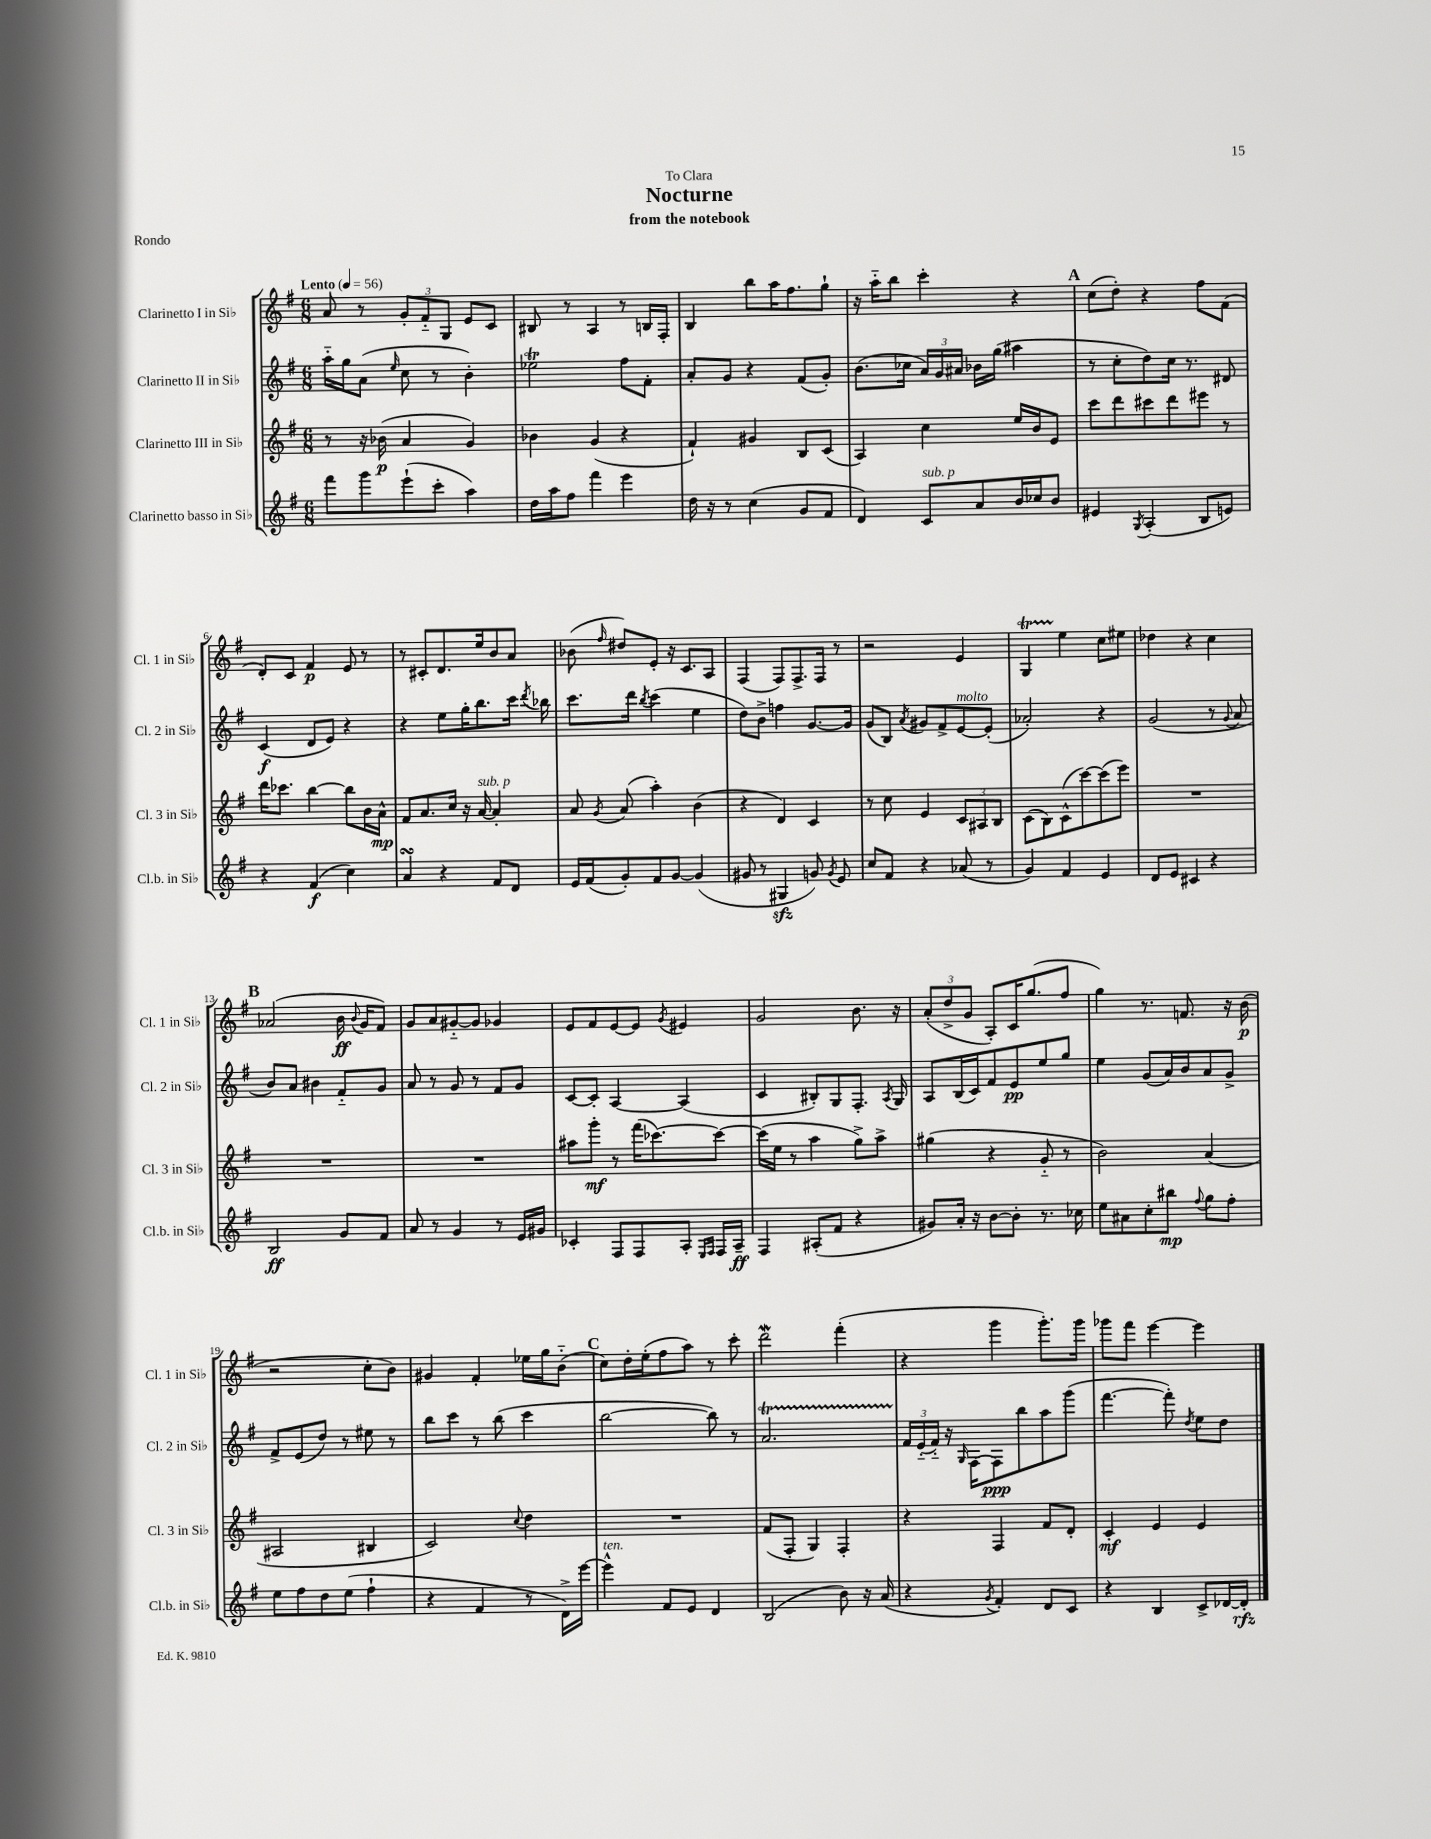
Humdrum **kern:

**kern	**dynam	**kern	**dynam	**kern	**dynam	**kern	**dynam
*part4	*part4	*part3	*part3	*part2	*part2	*part1	*part1
*staff4	*staff4	*staff3	*staff3	*staff2	*staff2	*staff1	*staff1
*I"Clarinetto basso in Si♭	*	*I"Clarinetto III in Si♭	*	*I"Clarinetto II in Si♭	*	*I"Clarinetto I in Si♭	*
*I'Cl.b. in Si♭	*	*I'Cl. 3 in Si♭	*	*I'Cl. 2 in Si♭	*	*I'Cl. 1 in Si♭	*
*clefG2	*	*clefG2	*	*clefG2	*	*clefG2	*
*k[f#]	*	*k[f#]	*	*k[f#]	*	*k[f#]	*
*M6/8	*	*M6/8	*	*M6/8	*	*M6/8	*
*MM56	*	*MM56	*	*MM56	*	*MM56	*
=1	=1	=1	=1	=1	=1	=1	=1
!	!	!	!	!	!	!LO:TX:a:B:t=Lento	!
8fff#\L	.	8r	.	16aa\LL	.	8a/	.
.	.	.	.	16gg\J	.	.	.
8ggg\	.	16r	.	(8a\J	.	8r	.
.	.	(16b-X\	p	.	.	.	.
.	.	.	.	16qqee/	.	.	.
(8eee`\	.	4a/	.	8cc\	.	12g'/L	.
.	.	.	.	.	.	12f#/	.
8ccc'\J	.	.	.	8r	.	.	.
.	.	.	.	.	.	12G/J	.
4aa\)	.	4g/)	.	4b'\)	.	8e/L	.
.	.	.	.	.	.	8c/J	.
=2	=2	=2	=2	=2	=2	=2	=2
16dd\LL	.	4b-X\	.	2ee-XT\	.	8B#X/	.
16aa\J	.	.	.	.	.	.	.
8ff#\J	.	.	.	.	.	8r	.
4fff#\	.	(4g/	.	.	.	4A/	.
4eee\	.	4r	.	8ff#\L	.	8r	.
.	.	.	.	8f#'\J	.	16Bn/LL	.
.	.	.	.	.	.	16F#'/JJ	.
=3	=3	=3	=3	=3	=3	=3	=3
16dd\	.	4f#`/)	.	8a'/L	.	4B/	.
16r	.	.	.	.	.	.	.
8r	.	.	.	8g/J	.	.	.
(4cc\	.	4g#X/	.	4r	.	8bb\L	.
.	.	.	.	.	.	16aa\K	.
.	.	.	.	.	.	8.ff#\	.
8g/L	.	8B/L	.	(8f#/L	.	.	.
8f#/J	.	(8c/J	.	8g'/J)	.	8gg`\J	.
=4	=4	=4	=4	=4	=4	=4	=4
4d/)	.	4A/)	.	(8.b\L	.	16r	.
.	.	.	.	.	.	16aa\KL	.
.	.	.	.	.	.	8bb\J	.
.	.	.	.	16cc-X\Jk	.	.	.
!LO:TX:a:i:t=sub. p	!	!	!	!	!	!	!
8c/L	.	4cc\	.	24a/LL)	.	4ccc'\	.
.	.	.	.	24g/	.	.	.
.	.	.	.	24a#X/JJ	.	.	.
8a/	.	.	.	16b-X\LL	.	.	.
.	.	.	.	(16gg\JJ	.	.	.
16b/L	.	16ee/LL	.	4aa#X\	.	4r	.
16cc-X/J	.	16b/J	.	.	.	.	.
8b/J	.	8e/J	.	.	.	.	.
!!LO:REH:place=s1:t=A
=5	=5	=5	=5	=5	=5	=5	=5
4e#X/	.	8ccc\L	.	8r	.	(8cc\L	.
.	.	8ddd\	.	8cc'\L	.	8dd'\J)	.
8qG/	.	.	.	.	.	.	.
(4A'/	.	8ccc#X\	.	8dd\)	.	4r	.
.	.	8ddd\	.	16cc\Jk	.	.	.
.	.	.	.	8.r	.	.	.
8B/L	.	8eee#X\J	.	.	.	8ff#\L	.
8en/J)	.	8r	.	8d#X/	.	(8f#\J	.
!!LO:LB:g=z
=6	=6	=6	=6	=6	=6	=6	=6
4r	.	16ddd\KL	.	(4c/	f	8d'/L)	.
.	.	8.ccc-X\J	.	.	.	.	.
.	.	.	.	.	.	8c/J	.
(4f#/	f	[4bb\	.	8d/L	.	4f#/	p
.	.	.	.	8e/J)	.	.	.
4cc\)	.	8bb\L]	.	4r	.	8e/	.
.	.	16b\L	.	.	.	8r	.
.	.	16a^^\JJ	mp	.	.	.	.
=7	=7	=7	=7	=7	=7	=7	=7
4asSSS/	.	8f#/L	.	4r	.	8r	.
.	.	8.a/	.	.	.	8c#X'/L	.
4r	.	.	.	8ee\L	.	8.d/	.
.	.	16cc/Jk	.	.	.	.	.
.	.	16r	.	16gg'\K	.	.	.
!	!	!LO:TX:a:i:t=sub. p	!	!	!	!	!
.	.	[16a/	.	8.bb\	.	16ee/k	.
8f#/L	.	4a'/]	.	.	.	8b/	.
8d/J	.	.	.	16ccc\Jk	.	8a/J	.
.	.	.	.	8qddd/	.	.	.
.	.	.	.	16bb-X\	.	.	.
=8	=8	=8	=8	=8	=8	=8	=8
16e/LL	.	8a/	.	8.ccc\L	.	(8b-X\	.
(16f#/J	.	.	.	.	.	.	.
.	.	8qg/	.	.	.	16qqff#/	.
8g'/)	.	(8a/	.	.	.	8dd#X/L)	.
.	.	.	.	16ddd\Jk	.	.	.
.	.	.	.	8qbb/	.	.	.
8f#/	.	4aa'\)	.	(4ccc\	.	8e'/J	.
[8g/J	.	.	.	.	.	16r	.
.	.	.	.	.	.	8.c/L	.
(4g/]	.	(4b\	.	4ee\	.	.	.
.	.	.	.	.	.	8A/J	.
=9	=9	=9	=9	=9	=9	=9	=9
8g#X/	.	4r	.	8dd\L)	.	(4F#/	.
8r	.	.	.	8b^\J	.	.	.
4G#Xzz/	.	4d/)	.	4ffn\	.	8F#/L)	.
.	.	.	.	.	.	8.F#^/	.
8gn/)	.	4c/	.	[8.g/L	.	.	.
.	.	.	.	.	.	16F#/Jk	.
8qg/	.	.	.	.	.	.	.
8e/	.	.	.	.	.	8r	.
.	.	.	.	16g/Jk]	.	.	.
=10	=10	=10	=10	=10	=10	=10	=10
8cc/L	.	8r	.	(8g/L	.	2r	.
8f#/J	.	8cc\	.	8B/J)	.	.	.
.	.	.	.	8qa/	.	.	.
4r	.	4e/	.	8g#X/L	.	.	.
.	.	.	.	8f#^/	.	.	.
!	!	!	!	!LO:TX:a:i:t=molto	!	!	!
(8a-X/	.	12c/L	.	[8e/	.	4e/	.
.	.	12A#X/	.	.	.	.	.
8r	.	.	.	(8e'/J]	.	.	.
.	.	12B/J	.	.	.	.	.
=11	=11	=11	=11	=11	=11	=11	=11
4g/)	.	(8c\L	.	2a-X'/)	.	4GT/	.
.	.	8B\)	.	.	.	.	.
4f#/	.	(8c^^\	.	.	.	4ee\	.
.	.	[8ccc\)	.	.	.	.	.
4e/	.	(8ccc\]	.	4r	.	8cc\L	.
.	.	8eee\J)	.	.	.	8ee#X\J	.
=12	=12	=12	=12	=12	=12	=12	=12
8d/L	.	2.r	.	(2g/	.	4dd-X\	.
8e/J	.	.	.	.	.	.	.
4c#X/	.	.	.	.	.	4r	.
4r	.	.	.	8r	.	4cc\	.
.	.	.	.	8qqg/	.	.	.
.	.	.	.	8a/	.	.	.
!!LO:LB:g=z
!!LO:REH:place=s1:t=B
=13	=13	=13	=13	=13	=13	=13	=13
2B/	ff	2.r	.	8b/L)	.	(2a-X/	.
.	.	.	.	8a/J	.	.	.
.	.	.	.	4b#X\	.	.	.
8g/L	.	.	.	8f#/L	.	16b\	ff
.	.	.	.	.	.	8qqb/	.
.	.	.	.	.	.	16g/KL	.
8f#/J	.	.	.	8g/J	.	8f#/J)	.
=14	=14	=14	=14	=14	=14	=14	=14
8a/	.	2.r	.	8a/	.	8g/L	.
8r	.	.	.	8r	.	8a/	.
4g/	.	.	.	8g/	.	[8g#X/	.
.	.	.	.	8r	.	8g#/J]	.
8r	.	.	.	8f#/L	.	4g-X/	.
16e/LL	.	.	.	8g/J	.	.	.
16g#X/JJ	.	.	.	.	.	.	.
=15	=15	=15	=15	=15	=15	=15	=15
4c-X'/	.	8aa#X\L	.	[8c/L	.	8e/L	.
.	.	8ggg'\J	mf	8c'/J]	.	8f#/	.
8F#/L	.	8r	.	[4A/	.	[8e/	.
8F#/	.	(16fff#\KL	.	.	.	8e/J]	.
.	.	[8.ccc-X\)	.	.	.	.	.
.	.	.	.	.	.	8qg/	.
8A'/J	.	.	.	(4A/]	.	4e#X/	.
16qqE/LL	.	.	.	.	.	.	.
16qqF#/JJ	.	.	.	.	.	.	.
16F#/LL	.	8ccc-\J_	.	.	.	.	.
16A~/JJ	ff	.	.	.	.	.	.
=16	=16	=16	=16	=16	=16	=16	=16
4F#/	.	(16ccc-\LL]	.	4c/	.	2g/	.
.	.	16ee\JJ	.	.	.	.	.
.	.	8r	.	.	.	.	.
(8A#X'/L	.	4aa\	.	8B#X'/L)	.	.	.
8f#/J	.	.	.	8G/	.	.	.
4r	.	8gg^\L)	.	8.F#'/J	.	8.b\	.
.	.	8aa^\J	.	.	.	.	.
.	.	.	.	8qA/	.	.	.
.	.	.	.	16G/	.	16r	.
=17	=17	=17	=17	=17	=17	=17	=17
8g#X/L)	.	(4gg#X\	.	8A/L	.	(12a'/L	.
.	.	.	.	.	.	12dd^/	.
16a'/Jk	.	.	.	(16B/L	.	.	.
.	.	.	.	.	.	12g/J	.
16r	.	.	.	16c/J)	.	.	.
[8b\L	.	4r	.	8f#/	.	8A'/L)	.
8b'\J]	.	.	.	8e/	pp	16c/K	.
.	.	.	.	.	.	(8.gg/	.
8.r	.	8g/	.	8ee/	.	.	.
.	.	8r	.	8gg/J	.	8ff#/J	.
16cc-X\	.	.	.	.	.	.	.
=18	=18	=18	=18	=18	=18	=18	=18
8ee\L	.	2b\)	.	4ee\	.	4gg\)	.
8a#X\	.	.	.	.	.	.	.
8cc'\	.	.	.	(8g/L	.	8.r	.
8bb#X\J	mp	.	.	16a/L)	.	.	.
.	.	.	.	16b/J	.	8.fn/	.
8qqff#/	.	.	.	.	.	.	.
8gg\L	.	(4a/	.	8a/	.	.	.
8ff#'\J	.	.	.	8g^/J	.	16r	.
.	.	.	.	.	.	(16b\	p
!!LO:LB:g=z
=19	=19	=19	=19	=19	=19	=19	=19
8ee\L	.	2A#X/	.	8f#^/L	.	2r	.
8ff#\	.	.	.	(8e/	.	.	.
8dd\	.	.	.	8dd/J)	.	.	.
(8ee\J	.	.	.	8r	.	.	.
4ff#`\	.	4B#X/	.	8ee#X\	.	8cc'\L	.
.	.	.	.	8r	.	8b\J)	.
=20	=20	=20	=20	=20	=20	=20	=20
4r	.	2c/)	.	8bb\L	.	4g#X/	.
.	.	.	.	8ccc\J	.	.	.
4f#/	.	.	.	8r	.	4f#'/	.
.	.	.	.	(8bb\	.	.	.
.	.	8qqcc/	.	.	.	.	.
8r	.	4dd\	.	4ccc\	.	16ee-X\LL	.
.	.	.	.	.	.	16gg\J	.
16d^\LL)	.	.	.	.	.	(8b\J	.
[16eee\JJ	.	.	.	.	.	.	.
!!LO:REH:place=s1:t=C
=21	=21	=21	=21	=21	=21	=21	=21
!LO:TX:a:i:t=ten.	!	!	!	!	!	!	!
4eee^^\]	.	2.r	.	[2bb\	.	8cc\L)	.
.	.	.	.	.	.	16dd'\L	.
.	.	.	.	.	.	(16ee'\J	.
8f#/L	.	.	.	.	.	8ff#\	.
8e/J	.	.	.	.	.	8aa\J)	.
4d/	.	.	.	8bb\])	.	8r	.
.	.	.	.	8r	.	8ccc'\	.
=22	=22	=22	=22	=22	=22	=22	=22
(2B/	.	(8f#/L	.	2.aT/	.	2dddW\	.
.	.	8F#'/J	.	.	.	.	.
.	.	4G/)	.	.	.	.	.
8b\)	.	4F#'/	.	.	.	(4fff#'\	.
16r	.	.	.	.	.	.	.
(16a/	.	.	.	.	.	.	.
=23	=23	=23	=23	=23	=23	=23	=23
4r	.	4r	.	24f#/LL	.	4r	.
.	.	.	.	(24e/	.	.	.
.	.	.	.	24f#/JJ)	.	.	.
.	.	.	.	16r	.	.	.
.	.	.	.	16qqG/	.	.	.
.	.	.	.	[16F#\KL	.	.	.
8qg/	.	.	.	.	.	.	.
4f#'/)	.	4F#/	.	8F#\]	ppp	4ggg\	.
.	.	.	.	8bb\	.	.	.
8d/L	.	8f#/L	.	8aa\	.	8.ggg'\L)	.
8c/J	.	8d'/J	.	(8ggg\J	.	.	.
.	.	.	.	.	.	16ggg\Jk	.
=24	=24	=24	=24	=24	=24	=24	=24
4r	.	4c'/	mf	[4.fff#\	.	8ggg-X\L	.
.	.	.	.	.	.	8fff#\J	.
4B/	.	4e/	.	.	.	[4eee\	.
.	.	.	.	8fff#'\])	.	.	.
.	.	.	.	8qdd/	.	.	.
8c^/L	.	4e/	.	8ee\L	.	4eee\]	.
[16d-X/L	.	.	.	8dd\J	.	.	.
16d-'/JJ]	rfz	.	.	.	.	.	.
==	==	==	==	==	==	==	==
*-	*-	*-	*-	*-	*-	*-	*-
